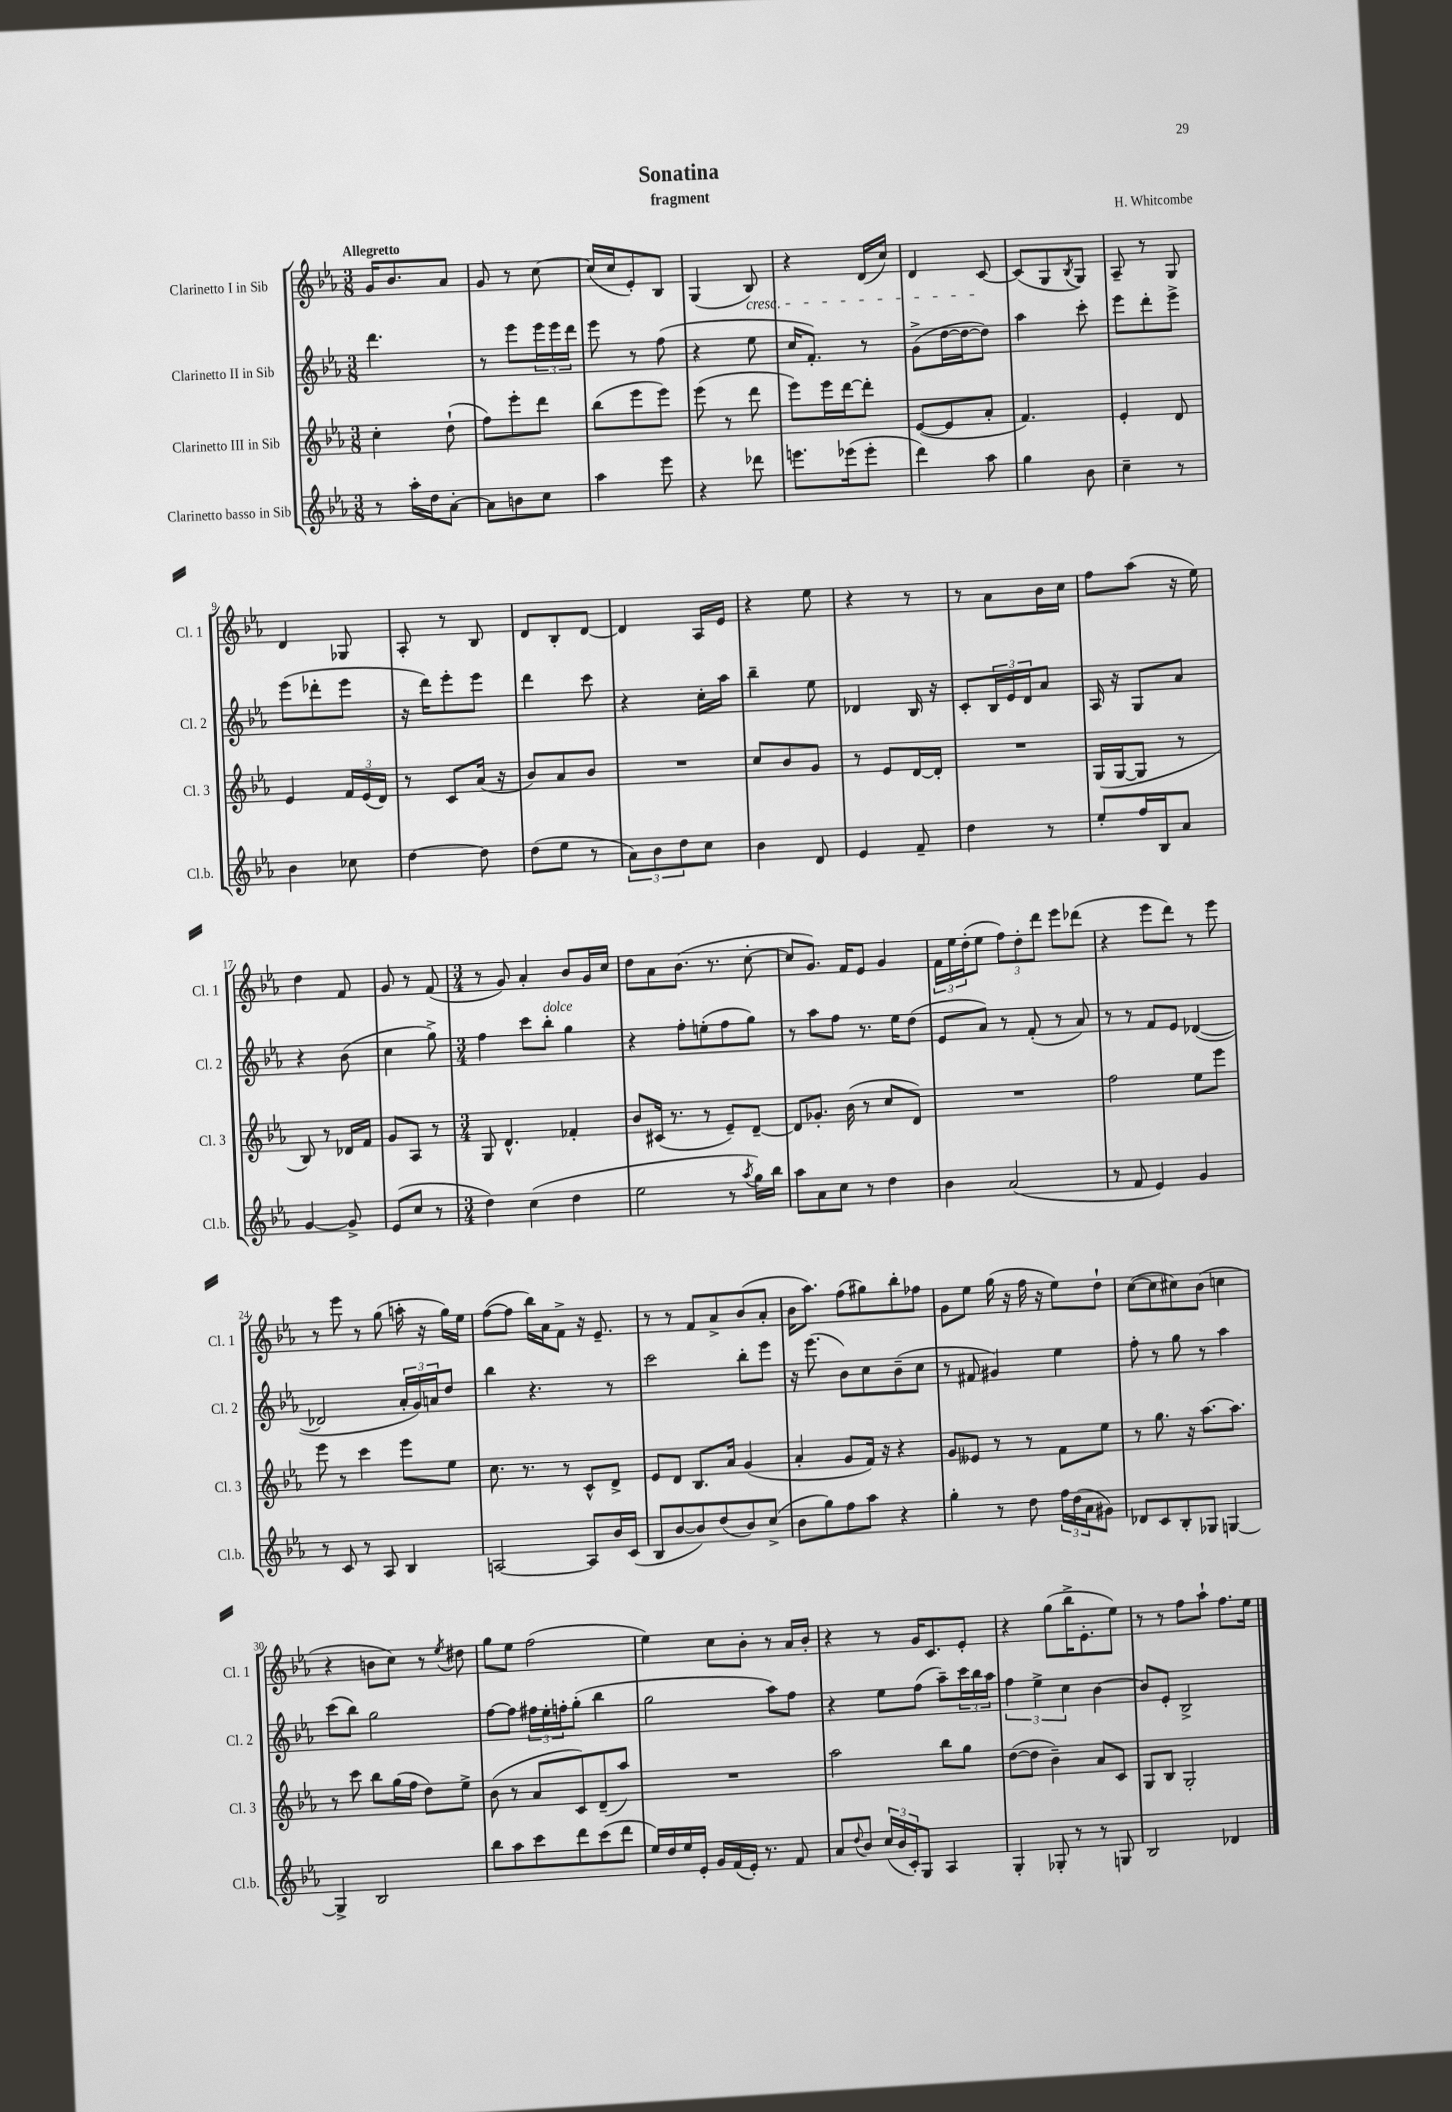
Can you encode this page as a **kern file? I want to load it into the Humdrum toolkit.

**kern	**kern	**kern	**kern
*staff4	*staff3	*staff2	*staff1
*clefG2	*clefG2	*clefG2	*clefG2
*k[b-e-a-]	*k[b-e-a-]	*k[b-e-a-]	*k[b-e-a-]
*M3/8	*M3/8	*M3/8	*M3/8
8r	4cc'\	4.ddd\	16g/LK
.	.	.	8.b-/
16aa-'\LL	.	.	.
16dd\J	.	.	.
[8a-'\J	(8dd`\	.	8a-/J
=	=	=	=
8a-\]L	8ff\L)	8r	8g/
8b\	8eee-'\	8eee-\L	8r
8cc\J	8ddd\J	24eee-\L	[8cc\
.	.	24eee-\	.
.	.	24ddd\JJ	.
=	=	=	=
4aa-\	(8bb-\L	8eee-\	(16cc/]LL
.	.	.	16cc/J
.	8eee-\	8r	8e-'/)
8eee-\	8eee-\J)	(8ff\	8B-/J
=	=	=	=
4r	(8eee-\	4r	(4G/
.	8r	.	.
8ddd-\	8ddd\	8ee-\	8B-/)
=	=	=	=
8.eee\L	8eee-\L)	16cc/LK	4r
.	.	8.f'/J)	.
.	16eee-\L	.	.
(16eee-\k	[16ddd\J	.	.
8eee-'\J	8ddd'\]J	8r	(16d/LL
.	.	.	16cc/JJ)
=	=	=	=
4ddd\)	([8e-/L	(8g^\L	4d/
.	8e-/]	[16dd\L	.
.	.	16dd\_J	.
8aa-\	8a-'/J	8dd\]J)	[8c/
=	=	=	=
4gg\	4.f/)	4aa-\	(8c/]L
.	.	.	8G/
.	.	.	8qB-/
8b-\	.	8ccc'\	8G/J)
=	=	=	=
4cc~\	4e-'/	8eee-\L	8A-~/
.	.	8ddd'\	8r
8r	8d/	8eee-^\J	8G/
=	=	=	=
4b-\	4e-/	(8eee-\L	4d/
.	.	8ddd-'\	.
8cc-\	24f/LL	8eee-\J	8G-/
.	(24e-/	.	.
.	24d/JJ)	.	.
=	=	=	=
[4dd\	8r	16r	8A-'/
.	.	16ddd\LK)	.
.	8c/L	8eee-'\	8r
8dd\]	(16a-/Jk	8eee-\J	8B-/
.	16r	.	.
=	=	=	=
(8dd\L	8b-/L)	4ddd\	8d/L
8ee-\J	8a-/	.	8B-'/
8r	8b-/J	8ccc\	[8d/J
=	=	=	=
12a-\L)	4.r	4r	4d/]
12b-\	.	.	.
12dd\	.	.	.
8cc\J	.	16cc'\LL	16A-/LL
.	.	16aa-\JJ	16e-/JJ
=	=	=	=
4b-\	8cc/L	4bb-~\	4r
.	8b-/	.	.
8d/	8g/J	8ee-\	8ee-\
=	=	=	=
4e-/	8r	4d-/	4r
.	8e-/L	.	.
8f~/	[16d/L	16B-/	8r
.	16d'/]JJ	16r	.
=	=	=	=
4dd\	4.r	8c'/L	8r
.	.	24B-/L	8a-\L
.	.	24e-/	.
.	.	24d/J	.
8r	.	8a-/J	16b-\L
.	.	.	16cc\JJ
=	=	=	=
8ee-'/L	(16G/LL	16A-/	8ff\L
.	[16G/J	16r	.
16ff/L	8G/]J	8G/L	(8aa-\J
16B-/J	.	.	.
8a-/J	8r	8a-/J	16r
.	.	.	16ee-\)
=	=	=	=
[4g/	8B-/)	4r	4dd\
.	8r	.	.
8g^/]	16d-/LL	(8b-\	8f/
.	16f/JJ	.	.
=	=	=	=
(8e-/L	8g/L	4cc\	8g/
8cc/J	8A-/J	.	8r
8r	8r	8gg^\)	(8f/
=	=	=	=
*M3/4	*M3/4	*M3/4	*M3/4
4dd\)	8G/	4ff\	8r
.	4.d^^/	.	8g/)
(4cc\	.	8ccc\L	4a-'/
.	.	8bb-'\J	.
4dd\	4f-'/	4gg\	8b-/L
.	.	.	16g/L
.	.	.	16cc/JJ
=	=	=	=
2ee-\	8b-/L	4r	8dd\L
.	(16c#/Jk	.	8a-\
.	8.r	.	.
.	.	8ff'\L	(8.b-\J
.	8r	(8ee'\	.
.	.	.	8.r
8r	8e-~/L)	8ff\	.
8qaa-/	.	.	.
16gg\LL)	[8d~/J	8gg\J)	[8cc'\
16bb-\JJ	.	.	.
=	=	=	=
8aa-\L	8d/]L	8r	8cc/]L
8a-\	8.g-'/J	8aa-\L	8.g/J)
8cc\J	.	8ff\J	.
.	(16b-\	.	16f/LK
8r	8r	8.r	8e-/J
4dd\	8cc/L	.	4g/
.	.	16ee-\LK	.
.	8d/J)	(8dd\J	.
=	=	=	=
4b-\	2.r	8e-/L	24f\LL
.	.	.	24ee-\
.	.	.	(24dd'\J
.	.	8a-/J)	8ee-\J
(2a-/	.	8r	12ff\L)
.	.	.	12dd'\
.	.	(8f'/	.
.	.	.	12ddd\J
.	.	8r	8eee-\L
.	.	8a-/)	(8ddd-\J
=	=	=	=
8r	2ff\	8r	4r
8f/	.	8r	.
4e-/)	.	8f/L	8eee-\L
.	.	8e-/J	8ddd\J)
4g/	8ee-\L	([4d-/	8r
.	8eee-\J	.	8eee-\
=	=	=	=
8r	8eee-\	2d-/]	8r
8c/	8r	.	8eee-\
8r	4ccc\	.	8r
8A-/	.	.	(8gg\
4B-/	8eee-\L	24a-'/LL	16aa'\
.	.	24g/)	.
.	.	.	16r
.	.	24a/J	.
.	8ee-\J	8dd/J	16gg\LL)
.	.	.	16ee-\JJ
=	=	=	=
[2A/	8.cc\	4bb-\	([8ff\L
.	.	.	8ff\]J
.	8.r	.	.
.	.	4.r	16bb-\LL)
.	.	.	16a-\J
.	8r	.	8f^\J
8A/]L	8c^^/L	.	16r
.	.	.	8.e-~/
16b-/L	8d^/J	8r	.
(16c/JJ	.	.	.
=	=	=	=
8B-/L	8e-/L	2ccc\	8r
[8b-/	8d/J	.	8r
8b-/])	8.B-/L	.	8f/L
(8dd/	.	.	8a-^/
.	16a-/Jk	.	.
8b-/)	(4g/	8bb-'\L	(8b-/
(8cc^/J	.	8eee-\J	8a-'/J
=	=	=	=
8b-\L	4a-'/	16r	16b-\LK
.	.	(8.eee-\	8.aa-\J)
8gg\)	.	.	.
8ff\	8g/L	8b-\L)	(8ff\L
8aa-\J	16f/Jk)	8cc\	8gg#\)
.	16r	.	.
4r	4r	(8b-~\	8bb-'\
.	.	8cc\J	8ff-\J
=	=	=	=
4gg'\	8g/L	8r	8g\L
.	8e--/J	8f#/	8ee-\J
8r	8r	4g#/)	(16gg\
.	.	.	16r
8dd\	8r	.	16ff\
.	.	.	16r
24ff\LL	8f\L	4ee-\	8ee-\L)
(24dd\	.	.	.
24a-\J	.	.	.
8g#\J)	8ee-\J	.	8dd`\J
=	=	=	=
8d-/L	8r	8ff'\	([8cc\L
8c/	8.gg\	8r	8cc\]
8B-'/	.	8gg\	8cc#\)
.	16r	.	.
8G-/J	[8.aa-\L	8r	(8b-\J
[4G/	.	4aa-\	4cc\
.	8.aa-\]J	.	.
=	=	=	=
4G^/]	8r	(8ccc\L	4r
.	8ccc\	8bb-\J)	.
2B-/	8bb-\L	2gg\	8b\L
.	(16gg\L	.	8cc\J)
.	16ff\JJ	.	.
.	8dd\L)	.	8r
.	.	.	8qee-/
.	8ee-^\J	.	8dd#\
=	=	=	=
8bb-\L	(8b-\	[8ff\L	8gg\L
8aa-\	8r	8ff\]J	8ee-\J
8ccc\	8a-/L	24ff#\LL	(2ff\
.	.	24ee-'\	.
.	.	24ff'\J	.
8ddd\	8c/)	(8gg'\J	.
(8ccc\	(8d~/	4bb-\	.
8ddd\J	8aa-/J)	.	.
=	=	=	=
16ee-/LL)	2.r	2gg\	4ee-\)
16dd/	.	.	.
16ee-/	.	.	.
16e-'/JJ	.	.	.
16g/LL	.	.	8cc\L
(16f/	.	.	.
16e-'/JJ)	.	.	8b-'\J
8.r	.	.	.
.	.	8aa-\L)	8r
8f/	.	8ff\J	16a-/LL
.	.	.	16b-'/JJ
=	=	=	=
8a-/L	2aa-\	4r	4r
8qqdd/	.	.	.
8b-/J	.	.	.
(24cc/LL	.	8ee-\L	8r
24b-/	.	.	.
24c'/J)	.	.	.
8G/J	.	(8ff\J	16g/LK
.	.	.	8.c/
4A-/	8bb-\L	8aa-~\L)	.
.	8gg\J	24ccc\L	8e-'/J
.	.	24bb-\	.
.	.	24aa-\JJ	.
=	=	=	=
4G'/	([8dd\L	6ff\	4r
.	8dd\]J	.	.
.	.	6ee-^\	.
8G-'/	4b-~\)	.	(8gg\L
.	.	6cc\	.
8r	.	.	16bb-^\K
.	.	.	8.e-'\
8r	8a-/L	[4b-\	.
8G/	8c/J	.	8ee-\J)
=	=	=	=
2B-/	8G/L	8b-/]L	8r
.	8B-/J	8e-'/J	8r
.	2G'/	2B-^/	8ff\L
.	.	.	8aa-`\J
4d-/	.	.	8.ff\L
.	.	.	16ee-\Jk
==	==	==	==
*-	*-	*-	*-
